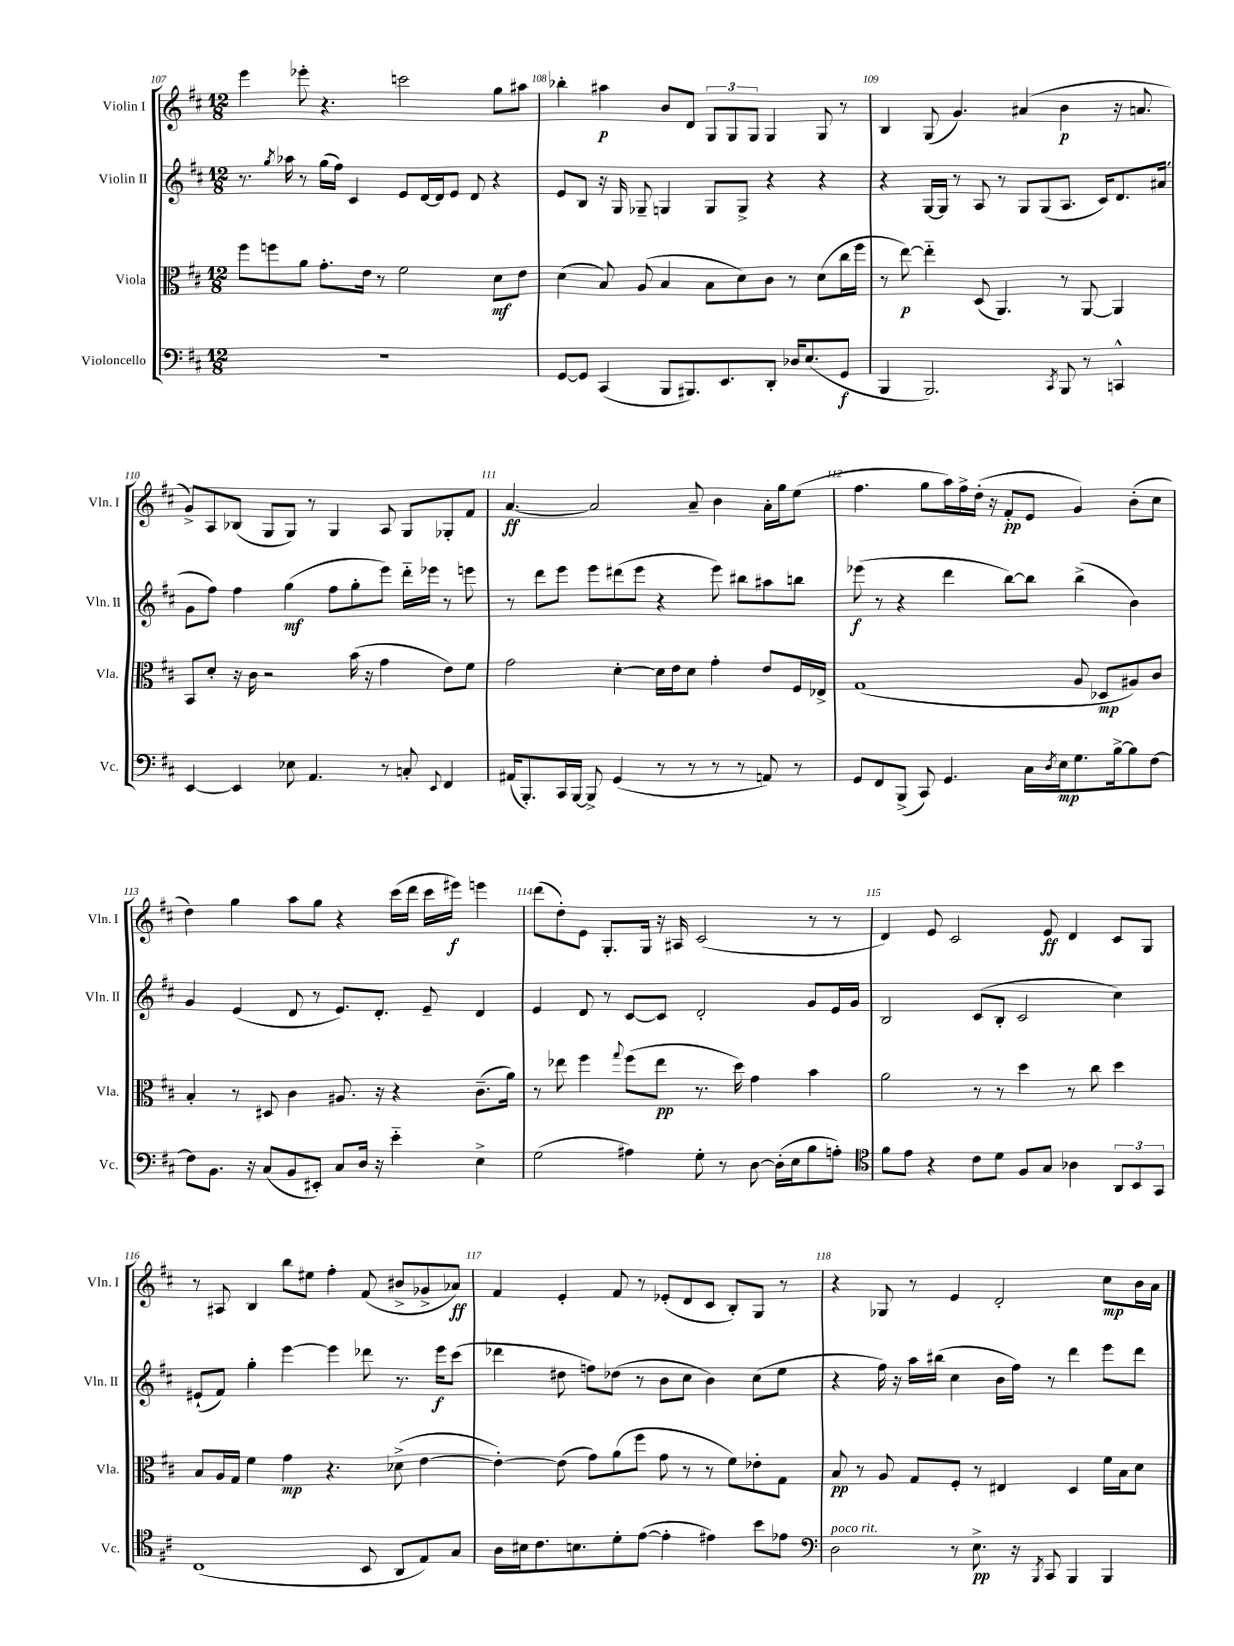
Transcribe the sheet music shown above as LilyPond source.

<<
\new StaffGroup <<
\new Staff = "s0" \with { instrumentName = "Violin I" shortInstrumentName = "Vln. I" } {
    \clef treble \key d \major \numericTimeSignature \time 12/8
    e'''4 ees'''8-. r4. c'''2 g''8 ais''8 |
    bes''4-. ais''4\p b'8 d'8 \tuplet 3/2 { g8 g8 g8 } g4 g8 r8 |
    b4 g8( g'4.) ais'4( b'4\p r16 a'8. |
    g'8->) a8 bes8( g8 g8) r8 g4 a8 g8 ges8-. fis'8 |
    a'4.~\ff a'2 a'8-- b'4 a'16-. g''16 e''8( |
    fis''4. g''8 a''16) fis''16-> d''16-.( r16 fis'8-.\pp e'8 g'4) b'8-.( cis''8 |
    d''4) g''4 a''8 g''8 r4 cis'''16( d'''16 cis'''16 eis'''16\f) e'''4 |
    d'''8( d''8-.) e'8 g8.-. g16 r16 ais16 cis'2( r8 r8 |
    d'4) e'8 cis'2 e'8\ff d'4 cis'8 g8 |
    r8 ais8 b4 b''8 eis''8 fis''4-. fis'8( bis'8-> ges'8-> aes'8\ff) |
    fis'4 e'4-. fis'8 r8 ees'8-.( d'8 cis'8 b8-.) g8 r8 |
    r4 ges8 r8 e'4 d'2-. cis''8\mp b'16 a'16 \bar "|." |
}
\new Staff = "s1" \with { instrumentName = "Violin II" shortInstrumentName = "Vln. II" } {
    \clef treble \key d \major \numericTimeSignature \time 12/8
    r8. \acciaccatura { g''8 } aes''16 r8 g''16( fis''16) cis'4 e'8 d'16~ d'16 e'8 d'8 r4 |
    e'8 b8 r16 g16 ges8-- g4 g8 g8-> r4 r4 |
    r4 g16~ g16 r8 a8 r8 g8 g8( a8. cis'16) d'8. ais'16( |
    g'8 fis''8) fis''4 g''4\mf( fis''8 g''8-. e'''8) d'''16-_ ees'''16 r8 e'''8 |
    r8 d'''8 e'''8 e'''8 dis'''8( e'''8 r4 e'''8) bis''8 ais''8 b''8 |
    ees'''8\f( r8 r4 d'''4 b''8~) b''8 b''4->( b'4) |
    g'4 e'4( d'8 r8 e'8.) d'8.-. e'8-- d'4 |
    e'4 d'8 r8 cis'8~ cis'8 d'2-. g'8 e'16 g'16 |
    b2 cis'8( b8-. cis'2 cis''4) |
    eis'8-!( fis'8) g''4-. e'''4~ e'''4 des'''8 r8. e'''16\f cis'''8( |
    des'''4 dis''8 f''8) des''8( r8 b'8 cis''8 b'4) cis''8( e''8 |
    r4 fis''16) r16 a''16 bis''16( cis''4 b'16 fis''16) r8 d'''4 e'''8 d'''8 \bar "|." |
}
\new Staff = "s2" \with { instrumentName = "Viola" shortInstrumentName = "Vla." } {
    \clef alto \key d \major \numericTimeSignature \time 12/8
    fis''8 f''8 a'8 g'8.-. e'16 r8 fis'2 d'8\mf e'8 |
    d'4( b8) a8( b4 b8 d'8) cis'8 r8 d'8( cis''16 fis''16 |
    r8 e''8~\p) e''4-_ d8( a,4.) r8 a,8~ a,4 |
    b,8 d'8-. r16 cis'16 r2 b'16( r16 g'4 e'8) fis'8 |
    g'2 d'4~-. d'16 e'16 d'8 g'4-. e'8 fis16 ees16-> |
    g1( a8 des8\mp ais8) cis'8 |
    b4-. r8 dis8 cis'4 ais8. r16 r4 cis'8.--( a'16) |
    r8 ees''8 fis''4 \appoggiatura { g''8 } fis''8( ees''8\pp r8. d''16) g'4 b'4 |
    a'2 r8 r8 d''4 r8 cis''8 d''4 |
    b8 a16 g16 fis'4 g'4\mp r4. des'8->( e'4~ |
    e'4~-.) e'8( g'8) a'8( fis''8 g'8 r8 r8 fis'8) ees'8-. g8 |
    b8\pp r8 a8 g8 fis8-. r8 eis4 d4 fis'16 b16 d'8 \bar "|." |
}
\new Staff = "s3" \with { instrumentName = "Violoncello" shortInstrumentName = "Vc." } {
    \clef bass \key d \major \numericTimeSignature \time 12/8
    R1. |
    g,8~ g,8 cis,4( b,,8 bis,,8.) e,8. d,8-. des16 e8.( g,8\f |
    b,,4 b,,2.) \acciaccatura { cis,8 } b,,8 r8 c,4-^ |
    e,4~ e,4 ees8 a,4. r8 c8-. \appoggiatura { e,8 } fis,4 |
    ais,16( b,,8.-.) cis,16 b,,16~ b,,8-> g,4( r8 r8 r8 r8 a,8) r8 |
    g,8 fis,8 b,,8->( cis,8) g,4. cis16 \acciaccatura { d8 } e16\mp g8. b16~-> b8 fis8~ |
    fis8 b,8. r16 cis8( b,8 eis,8-.) cis8 d16 r16 e'4-_ e4-> |
    g2( ais4) g8-. r8 d8~ d16-.( e16 b8 a8-.) |
    \clef tenor fis'8 e'8 r4 cis'8 d'8 fis8 g8 aes4 \tuplet 3/2 { a,8 b,8 g,8 } |
    cis1( b,8 a,8 e8) g8 |
    a16 bis16 cis'8. b8. d'8-. e'8~( e'4-. eis'4) b'8 ees'8 |
    \clef bass d2^\markup { \italic "poco rit." } r8 e8.->\pp r16 \acciaccatura { b,,8 } cis,8 b,,4 b,,4 \bar "|." |
}
>>
>>
\layout { \context { \Score currentBarNumber = #107 \override BarNumber.break-visibility = ##(#f #t #t) barNumberVisibility = #all-bar-numbers-visible } }
